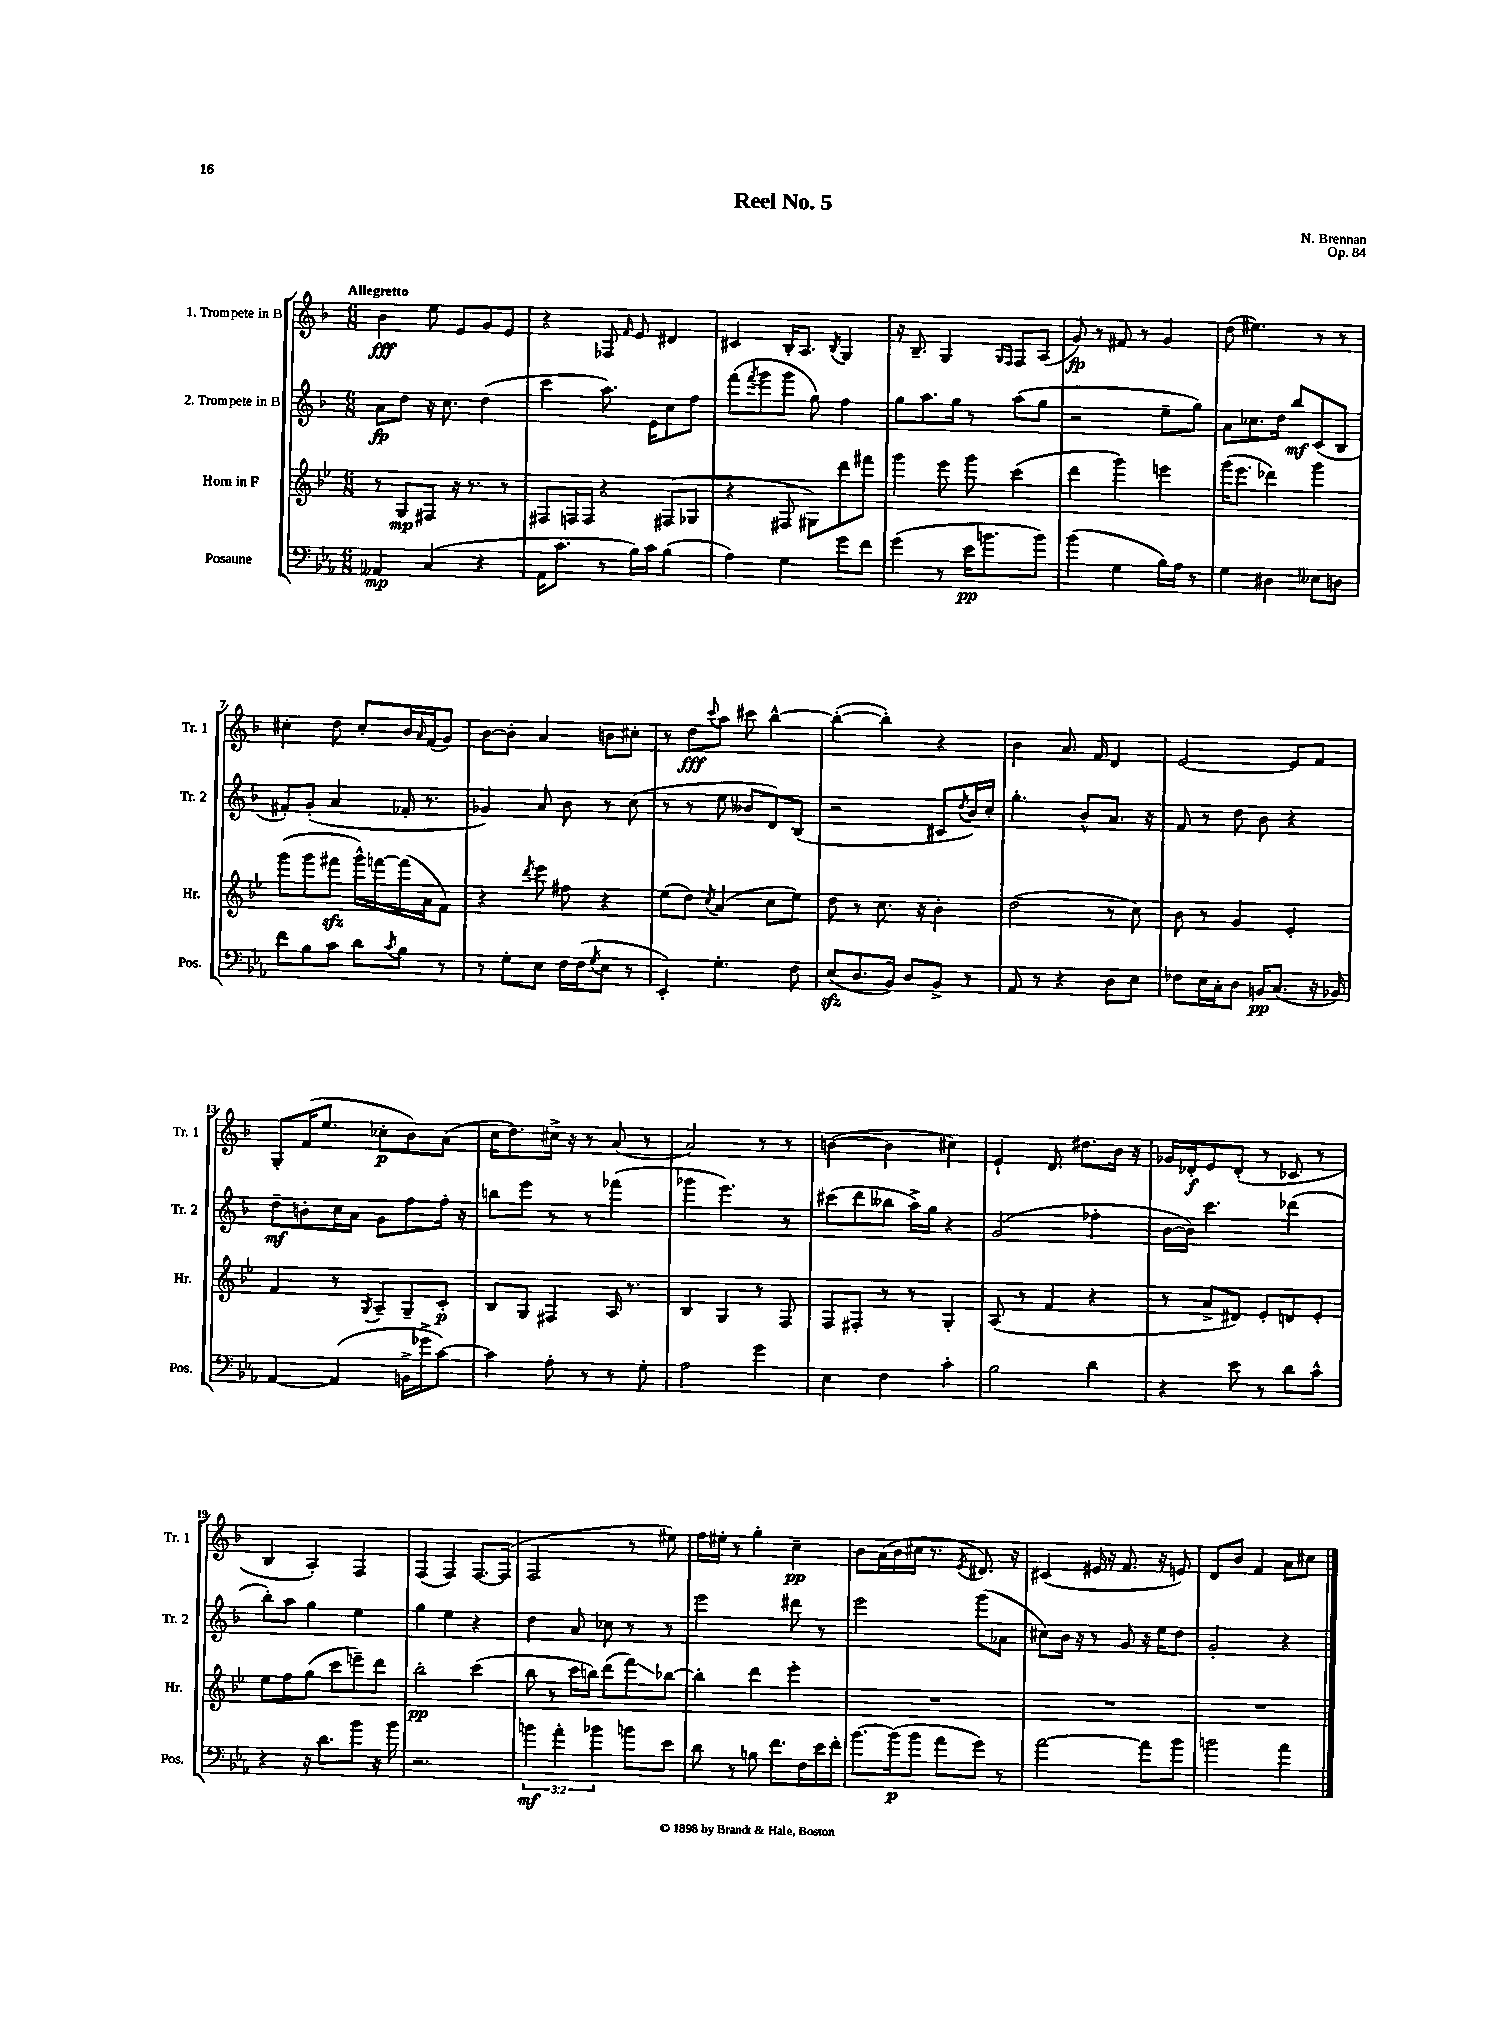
\header { title = "Reel No. 5" composer = "N. Brennan" opus = "Op. 84" }
<<
\new StaffGroup <<
\new Staff = "s0" \with { instrumentName = "1. Trompete in B" shortInstrumentName = "Tr. 1" } {
    \clef treble \key f \major \numericTimeSignature \time 6/8 \tempo "Allegretto"
    bes'4\fff e''8 e'8 g'8 e'8 |
    r4 fes8 \grace { f'16 } e'8 dis'4 |
    cis'4 bes16-. a8. \acciaccatura { bes8 } g4 |
    r16 bes8.-- g4 \grace { g16 f16 } f8 a8( |
    g'8\fp) r8 fis'8 r8 g'4 |
    d''8( eis''4.) r8 r8 |
    cis''4-. d''8 cis''8-. bes'16 \grace { a'16 } f'16( g'8) |
    bes'8~ bes'8-. a'4 b'8 cis''8-. |
    r8 d''8\fff \appoggiatura { c'''8 } a''8 cis'''8 bes''4~-^ |
    bes''4~-.( bes''4-.) r4 |
    bes'4 a'8. f'16 d'4 |
    e'2~ e'8 f'8 |
    g8-. f'16( e''8. ces''8-.\p bes'8) a'8( |
    c''16 d''8.) cis''16-> r16 r8 a'8( r8 |
    a'2) r8 r8 |
    b'4~( b'4 cis''4) |
    e'4-! d'8. dis''8. bes'16 r16 |
    ges'16 des'16-.\f e'8 des'8-.( r8 ces'8 r8 |
    bes4 a4-.) f4 |
    f4( f4) f8.~ f16( |
    f2 r8 eis''8) |
    f''16 eis''16-. r8 g''4-. c''4--\pp |
    bes'8 a'16( bes'16 cis''16 r8. \acciaccatura { e'8 } dis'8.) r16 |
    cis'4( eis'16 r16 f'8. r16 e'8) |
    d'8 bes'8 f'4 a'8 cis''8 \bar "|." |
}
\new Staff = "s1" \with { instrumentName = "2. Trompete in B" shortInstrumentName = "Tr. 2" } {
    \clef treble \key f \major \numericTimeSignature \time 6/8
    a'8\fp d''8 r16 c''8. d''4( |
    c'''4 a''8.) e'16 c''8 f''8 |
    f'''8( \acciaccatura { f'''8 } g'''8 g'''8 g''8) f''4 |
    g''8 a''8. g''16 r8 a''8( g''8 |
    r2 e''8-- g''8) |
    a'8 ces''8. d''16 bes''8\mf c'8( bes8 |
    fis'8-.) g'8-.( a'4 fes'16-. r8. |
    ges'4) a'8 bes'8 r8 c''8( |
    r8 r8 e''8 beses'8 d'8) bes8( |
    r2 cis'8 \acciaccatura { d''8 } bes'16) c''16-. |
    g''4.-. bes'8-^ a'8. r16 |
    f'8 r8 d''8 bes'8 r4 |
    d''8--\mf b'8-. c''16 a'16 g'8 f''8 f''16-. r16 |
    b''8 e'''8 r8 r8 fes'''4( |
    ges'''4 e'''4.) r8 |
    cis'''8( d'''8 beses''8 a''16->) g''16 r4 |
    g'2( fes''4-. |
    bes'16~ bes'16) c'''4. des'''4( |
    bes''8-.) a''8 g''4 e''4 |
    g''4 e''4 r4 |
    d''4 a'8 ces''8 r8 r8 |
    e'''2 dis'''8 r8 |
    e'''2 g'''8( aes'8 |
    cis''8) bes'16 r16 r8 g'8 r16 e''16 d''8 |
    g'2-. r4 \bar "|." |
}
\new Staff = "s2" \with { instrumentName = "Horn in F" shortInstrumentName = "Hr." } {
    \clef treble \key bes \major \numericTimeSignature \time 6/8
    r8 g8\mp fis8 r16 r8. r8 |
    fis8 f16 f16 r4 fis8( ges8 |
    r4 fis8 gis8) d'''8 fis'''8 |
    g'''4 ees'''8 g'''8 c'''4( |
    d'''4 g'''4) e'''4 |
    g'''16( ees'''8. des'''4) g'''4 |
    g'''8( g'''8 fis'''8\sfz g'''16-^) f'''16~ f'''16( a'16 f'8) |
    r4 \acciaccatura { d'''8 } ees'''8 fis''8 r4 |
    ees''8( d''8) \acciaccatura { c''8 } a'4( c''8 ees''8) |
    d''8 r8 c''8. r16 bes'4-. |
    d''2( r8 c''8) |
    bes'8 r8 g'4 ees'4-. |
    f'4 r8 \acciaccatura { g8 } a8-- g8-- c'8-.\p |
    bes8 g8 fis4 a16 r8. |
    bes4 g4 r8 f8 |
    f8 fis8-. r8 r8 g4-. |
    a8( r8 f'4 r4 |
    r8 a'8-> dis'8) ees'8-. d'8 ees'8-. |
    ees''8 f''8 g''8( c'''8 e'''8--) d'''8 |
    bes''2-.\pp c'''4( |
    bes''8 r8 c'''16 b''16) d'''8( f'''8\glissando) bes''8~ |
    bes''4-. d'''4 ees'''4-. |
    R2. |
    R2. |
    R2. \bar "|." |
}
\new Staff = "s3" \with { instrumentName = "Posaune" shortInstrumentName = "Pos." } {
    \clef bass \key ees \major \numericTimeSignature \time 6/8 \override Staff.TupletNumber.text = #tuplet-number::calc-fraction-text
    aeses,4\mp c4( r4 |
    aes,16 c'8. r8 bes16) c'16 bes4( |
    aes4) g4 g'8 f'8 |
    g'4( r8 ees'16\pp b'8. b'8) |
    bes'4( g4 bes16) aes16 r8 |
    g4 dis4 eeses8 d8 |
    f'8 bes8 c'8 d'8 \acciaccatura { c'8 } bes8 r8 |
    r8 g8-. ees8 f16 f16( \acciaccatura { g8 } ees8 r8 |
    ees,4-.) g4.-. f8 |
    ees8\sfz( d8. bes,16) d8 bes,8-> r8 |
    aes,8 r8 r4 d8 ees8 |
    fes8 ees16 c16-. d8 b,16\pp c8.( r16 bes,16) |
    aes,4~ aes,4( b,16-> ges'16-> c'8~) |
    c'4 aes8-. r8 r8 g8-. |
    aes2 g'4 |
    ees4 f4 c'4-. |
    bes2 d'4 |
    r4 ees'8 r8 d'8 c'8-^ |
    r4 r16 d'8. bes'8 r16 bes'16 |
    r2. |
    \tuplet 3/2 { b'4\mf aes'4-. bes'4 } b'8 ees'8 |
    d'8 r8 b8 f'8. f16 ees'16 f'16-. |
    bes'8.~ bes'16\p( bes'8 aes'8 g'8) r8 |
    aes'2~ aes'8 bes'8 |
    b'2 aes'4 \bar "|." |
}
>>
>>
